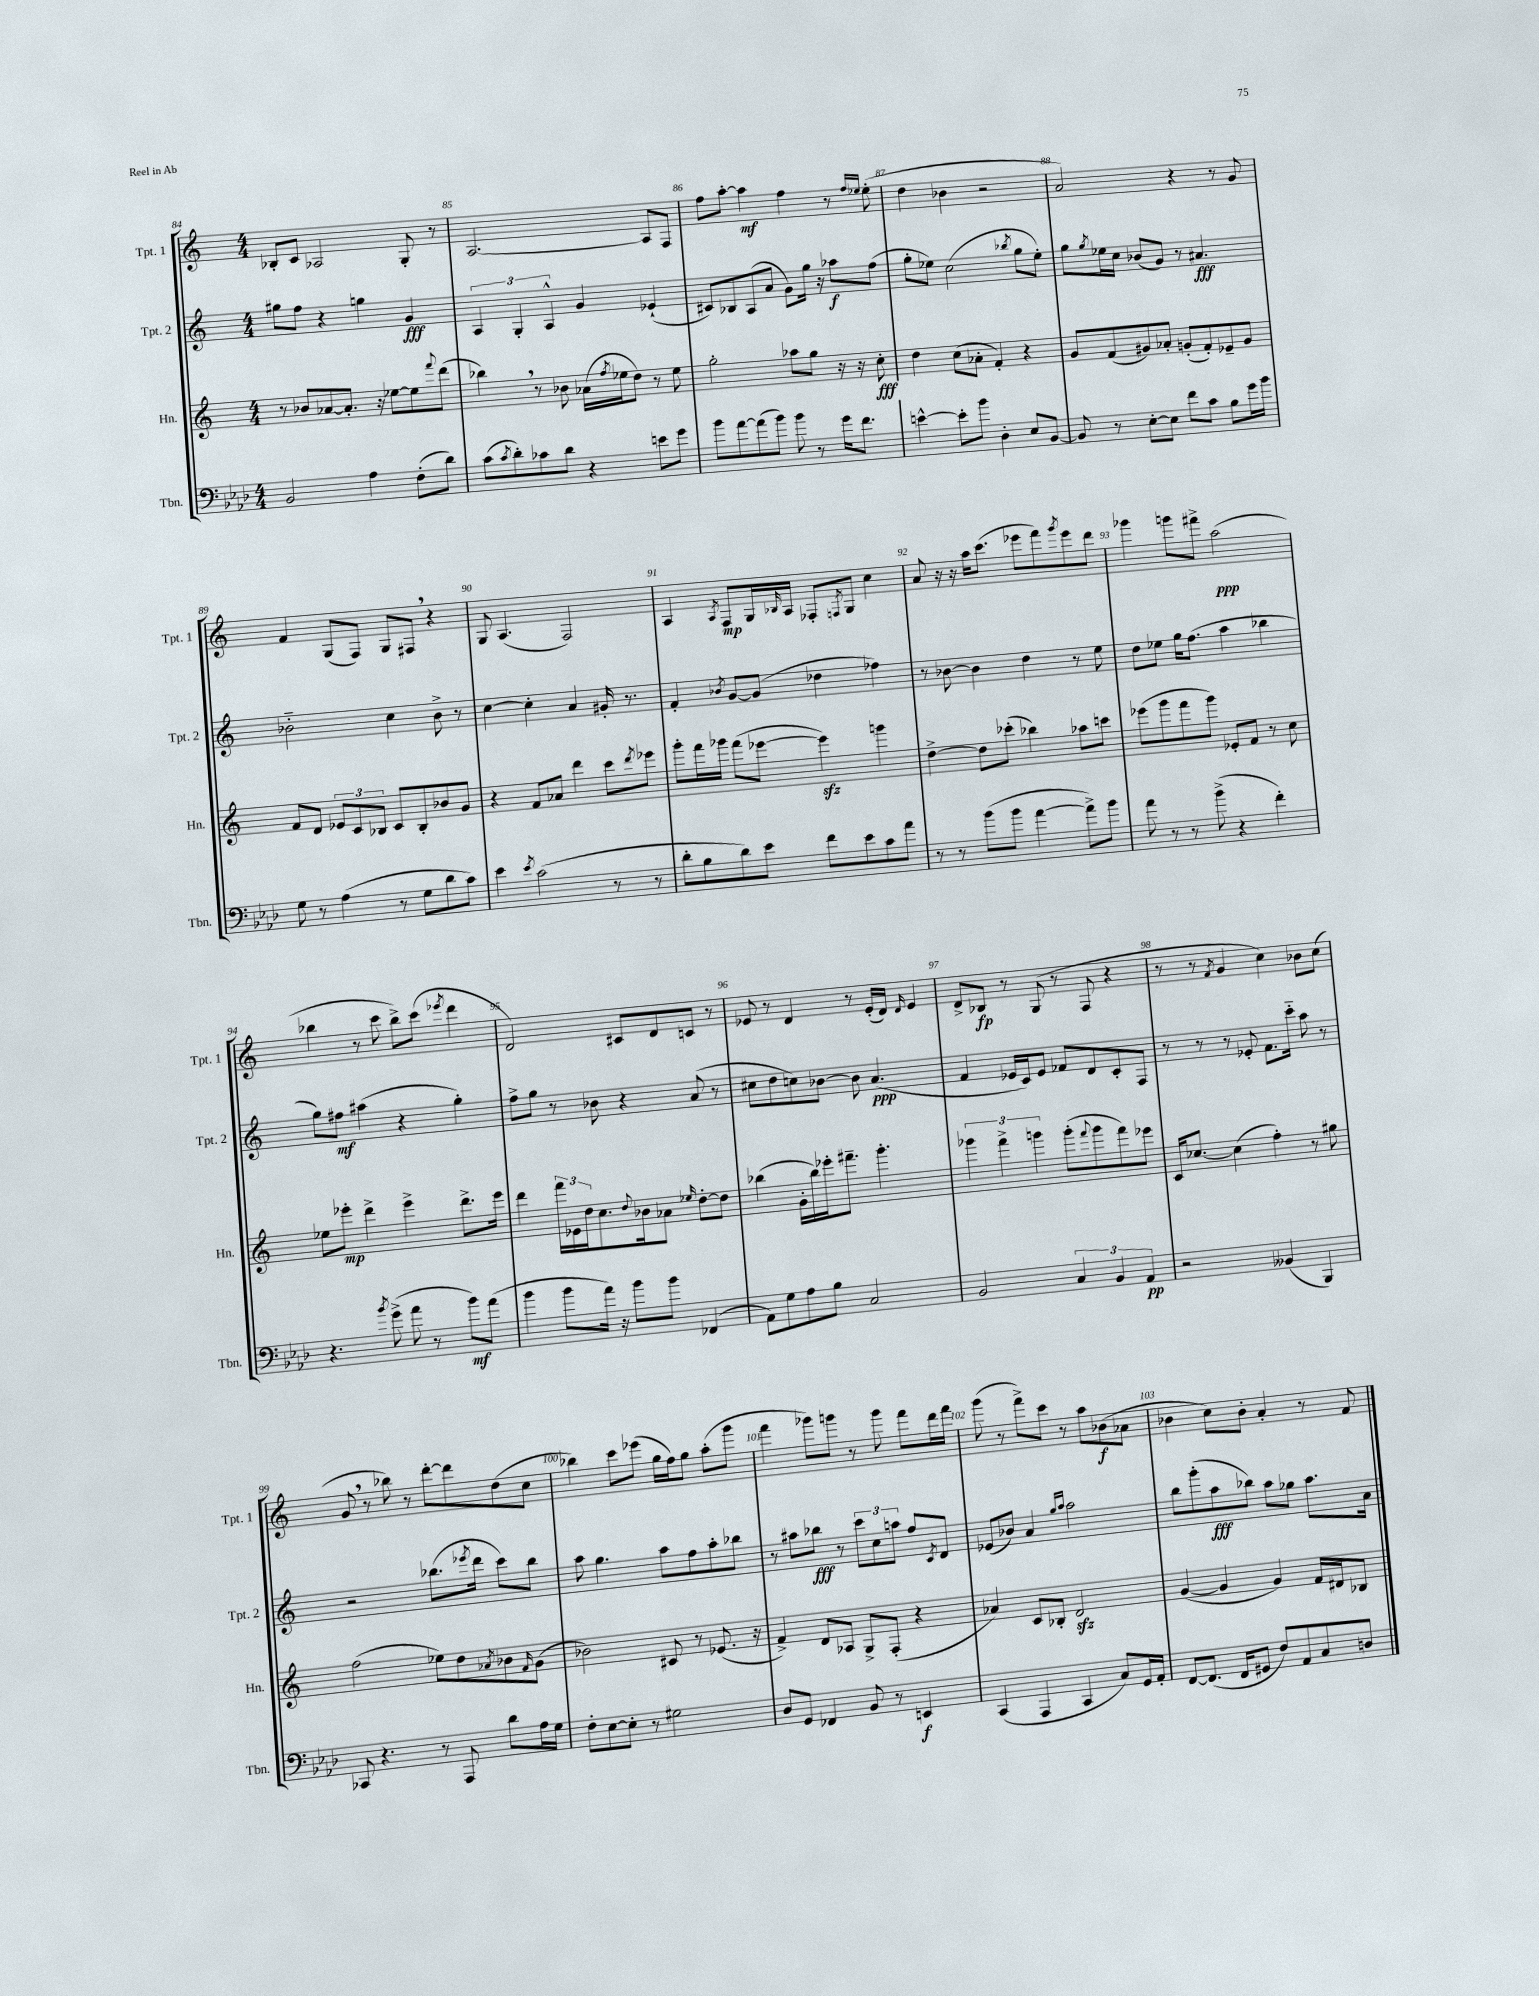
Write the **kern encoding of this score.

**kern	**kern	**kern	**kern
*staff4	*staff3	*staff2	*staff1
*clefF4	*clefG2	*clefG2	*clefG2
*k[b-e-a-d-]	*k[]	*k[]	*k[]
*M4/4	*M4/4	*M4/4	*M4/4
2BB-	8r	8gg#	8B-'
.	8b-	8ff	8c
.	[8a-	4r	2A-
.	8.a-']	.	.
4A-	.	4gg	.
.	16r	.	.
.	[8ee-	.	.
(8F'	8ee-]	4g	8G'
.	8qqfff	.	.
8d-)	(8ddd	.	8r
=	=	=	=
(8c	4bb-)	6A	[2.A
8qc	.	.	.
8d-')	.	.	.
.	.	6G'	.
8c-	8r	.	.
.	.	6A^^	.
8d-	8b-	.	.
4r	(16a-	4g	.
.	8qff	.	.
.	16ee-	.	.
.	8dd)	.	.
8e	8r	(4e-`	8A]
8g	8ee-	.	8F
=	=	=	=
8b-	2gg'	8c#)	8ff
[8a-	.	8B-	[8aa'
(8a-]	.	(8A	4aa]
8b-)	.	8a	.
8b-	8aa-	8g)	4ff
8r	8gg	16gg	.
.	.	16r	.
16g	16r	8aa-	8r
8.f	16r	.	.
.	.	.	16qqff
.	.	.	16qqee-
.	8cc'	(8ff	(8ee-'
=	=	=	=
[4e^^	4dd	8gg'	4dd
.	.	8ee-)	.
8e']	(8cc	(2cc	4b-
8b-	8a-'	.	.
4D-'	4f')	.	2r
.	.	8qbb-	.
8E-	4r	8gg	.
[8BB-	.	8ee-')	.
=	=	=	=
8BB-]	8g	8gg	2a)
.	.	8qgg	.
8r	(8f	16ee-	.
.	.	16cc	.
[8E-'	8g#)	(8b-	.
8E-]	8a-'	8g)	.
8f	(8g'	8r	4r
8c	8f')	4.a#	.
8B-	8e-~	.	8r
16g	8g	.	8g
16b-	.	.	.
=	=	=	=
8G	8f	2b-'~	4f
8r	8d	.	.
(4A-	12e-	.	(8G
.	12c	.	.
.	.	.	8F)
.	12B-	.	.
8r	8c	4cc	8G
8G	8B-'	.	8F#
8d-	8b-	8b-^	4r
8c)	8g	8r	.
=	=	=	=
4e-	4r	[4cc	8G
.	.	.	(4.A
8qe-	.	.	.
(2c	8f	4cc']	.
.	8a-	.	.
.	4ddd	4a	2F)
8r	8ccc	16g#'	.
.	.	8.r	.
.	8qddd	.	.
8r	8eee-	.	.
=	=	=	=
8d-'	8ggg'	4f'	4A
8B-	16fff	.	.
.	16ggg-	.	.
.	.	8qb-	8qA
8d-)	(8fff	[8g	8F
8e-	[8eee-	(8g]	16G
.	.	.	16qqB-
.	.	.	16A
8f	4eee-])	4dd-	8F-'
.	.	.	8qF
8e-	.	.	8G
8c	4ggg	4ff-)	4cc
8a-	.	.	.
=	=	=	=
8r	[4dd^	8r	8a
8r	.	[8b-	16r
.	.	.	16r
(8b-	8dd]	4b-]	16aa
.	.	.	(8.ccc
8b-	(8ccc-'	.	.
[4a-	4bb-)	4dd	8eee-
.	.	.	8fff)
.	.	.	8qggg
8a-^])	8aa-	8r	8eee-
8b-	8ccc	8ee	8ddd
=	=	=	=
8a-	(8eee-	8dd	4ggg-
8r	8ggg	8ee-	.
8r	8fff	16gg	8ggg
.	.	(8.ff	.
(8b-^	8ggg)	.	8fff#^
4r	8e-'	4aa	(2aa
.	8f	.	.
4f')	8r	4bb-	.
.	8cc	.	.
=	=	=	=
4.r	8ee-	8gg)	4bb-
.	8eee-'	8ff#	.
.	4ddd^	(4aa#	8r
8qb-	.	.	.
(8g^	.	.	8ccc
8a-	4eee-^	4r	8bb-^)
8r	.	.	(8ccc
.	.	.	8qeee-
8b-)	8.ddd^	4gg')	4ddd
(8a-	.	.	.
.	16eee-	.	.
=	=	=	=
4b-	4ddd	8ff^	2d)
.	.	8gg	.
8b-	24fff	8r	.
.	24e-	.	.
.	24dd	.	.
16a-)	8.cc	8b-	.
16r	.	.	.
8b-	.	4r	8c#
.	8qqdd	.	.
.	16b-	.	.
8b-	8a-	.	8d
.	16qqee-	.	.
(4FF-	[8dd'	(8a	8c
.	8dd]	8r	8r
=	=	=	=
8AA-)	(4bb-	8cc#	8e-
8G	.	8dd	8r
8A-	16g'	8cc)	4d
.	16bb-)	.	.
8B-	16eee-'	[8b-	.
.	8.fff#~	.	.
2C	.	8b-]	8r
.	4.ggg'	(4.a	(16e-'
.	.	.	16d)
.	.	.	16qqd
.	.	.	4e-
=	=	=	=
2BB-	6ggg-	4f	8d^
.	.	.	8B-
.	6fff^	.	.
.	.	16e-	8r
.	.	16c)	.
.	6ggg	.	.
.	.	8e-	(8G
6C	(8ggg'	8f-	8r
.	8qqfff	.	.
.	8ggg	8d	8F
6BB-	.	.	.
.	8fff)	8c'	4r
6AA-	.	.	.
.	8eee-	8F	.
=	=	=	=
2r	16c	8r	8r
.	[8.cc-	.	.
.	.	8r	8r
.	.	.	8qf
.	(4cc-]	8r	4g
.	.	8e-'	.
(4BB--	4ff')	8.f	4cc)
.	.	16ccc'~	.
4BBB-)	8r	8aa	8b-
.	8gg#	8r	(8cc
=	=	=	=
8CC-	(2ff	2r	8g
4.r	.	.	8r
.	.	.	8bb-)
.	.	.	8r
8r	8ee-)	(8.bb-	[8ddd'
8AAA-	8dd	.	8ddd]
.	.	8qeee-	.
.	.	16ddd	.
.	8qa-	.	.
8d-	8b-	8ccc)	(8dd
.	16qqf	.	.
16A-	(8g	8bb-	8cc
16G	.	.	.
=	=	=	=
8F'	2b-)	8aa	4bb-)
[8E-	.	4.gg	.
8E-']	.	.	8ccc
8r	.	.	(8eee-
2G#	8c#	8aa	16gg
.	.	.	16ff)
.	8r	8ff	8gg
.	(8.e-	8aa'	(8aa'
.	.	8bb-	8ggg
.	16r	.	.
=	=	=	=
8D-	4f^)	8r	4fff
8GG	.	8aa#	.
4FF-	8d	8bb-	8ggg-)
.	8A-	8r	8ggg
8BB-	8G^	12ccc	8r
.	.	12cc	.
8r	(8F'	.	8ggg
.	.	12aa	.
4EE	4r	8ff	8fff
.	.	8qc	.
.	.	8d	16ddd
.	.	.	16fff
=	=	=	=
(4CC	4a-)	(8e-	(8ggg
.	.	8b-)	8r
4AAA-	8c	4a	8fff^)
.	8B-'	.	8ccc
.	.	16qqgg	.
.	.	16qqaa	.
4CC	2d	2aa	8r
.	.	.	8aa
8C)	.	.	(8b-
16GG	.	.	8a-
16AA-'	.	.	.
=	=	=	=
[8FF	([4g	8bb	4b-
(8.FF]	.	(8ggg'	.
.	4g]	8aa	8cc)
16FF	.	.	.
8GG#	.	8bb-)	8b-'
8F)	4g)	8aa	4a'
8AA-	.	8gg-	.
8C	16f	8.aa	8r
.	16d#	.	.
8D	8B-	.	8f
.	.	16a	.
==	==	==	==
*-	*-	*-	*-
